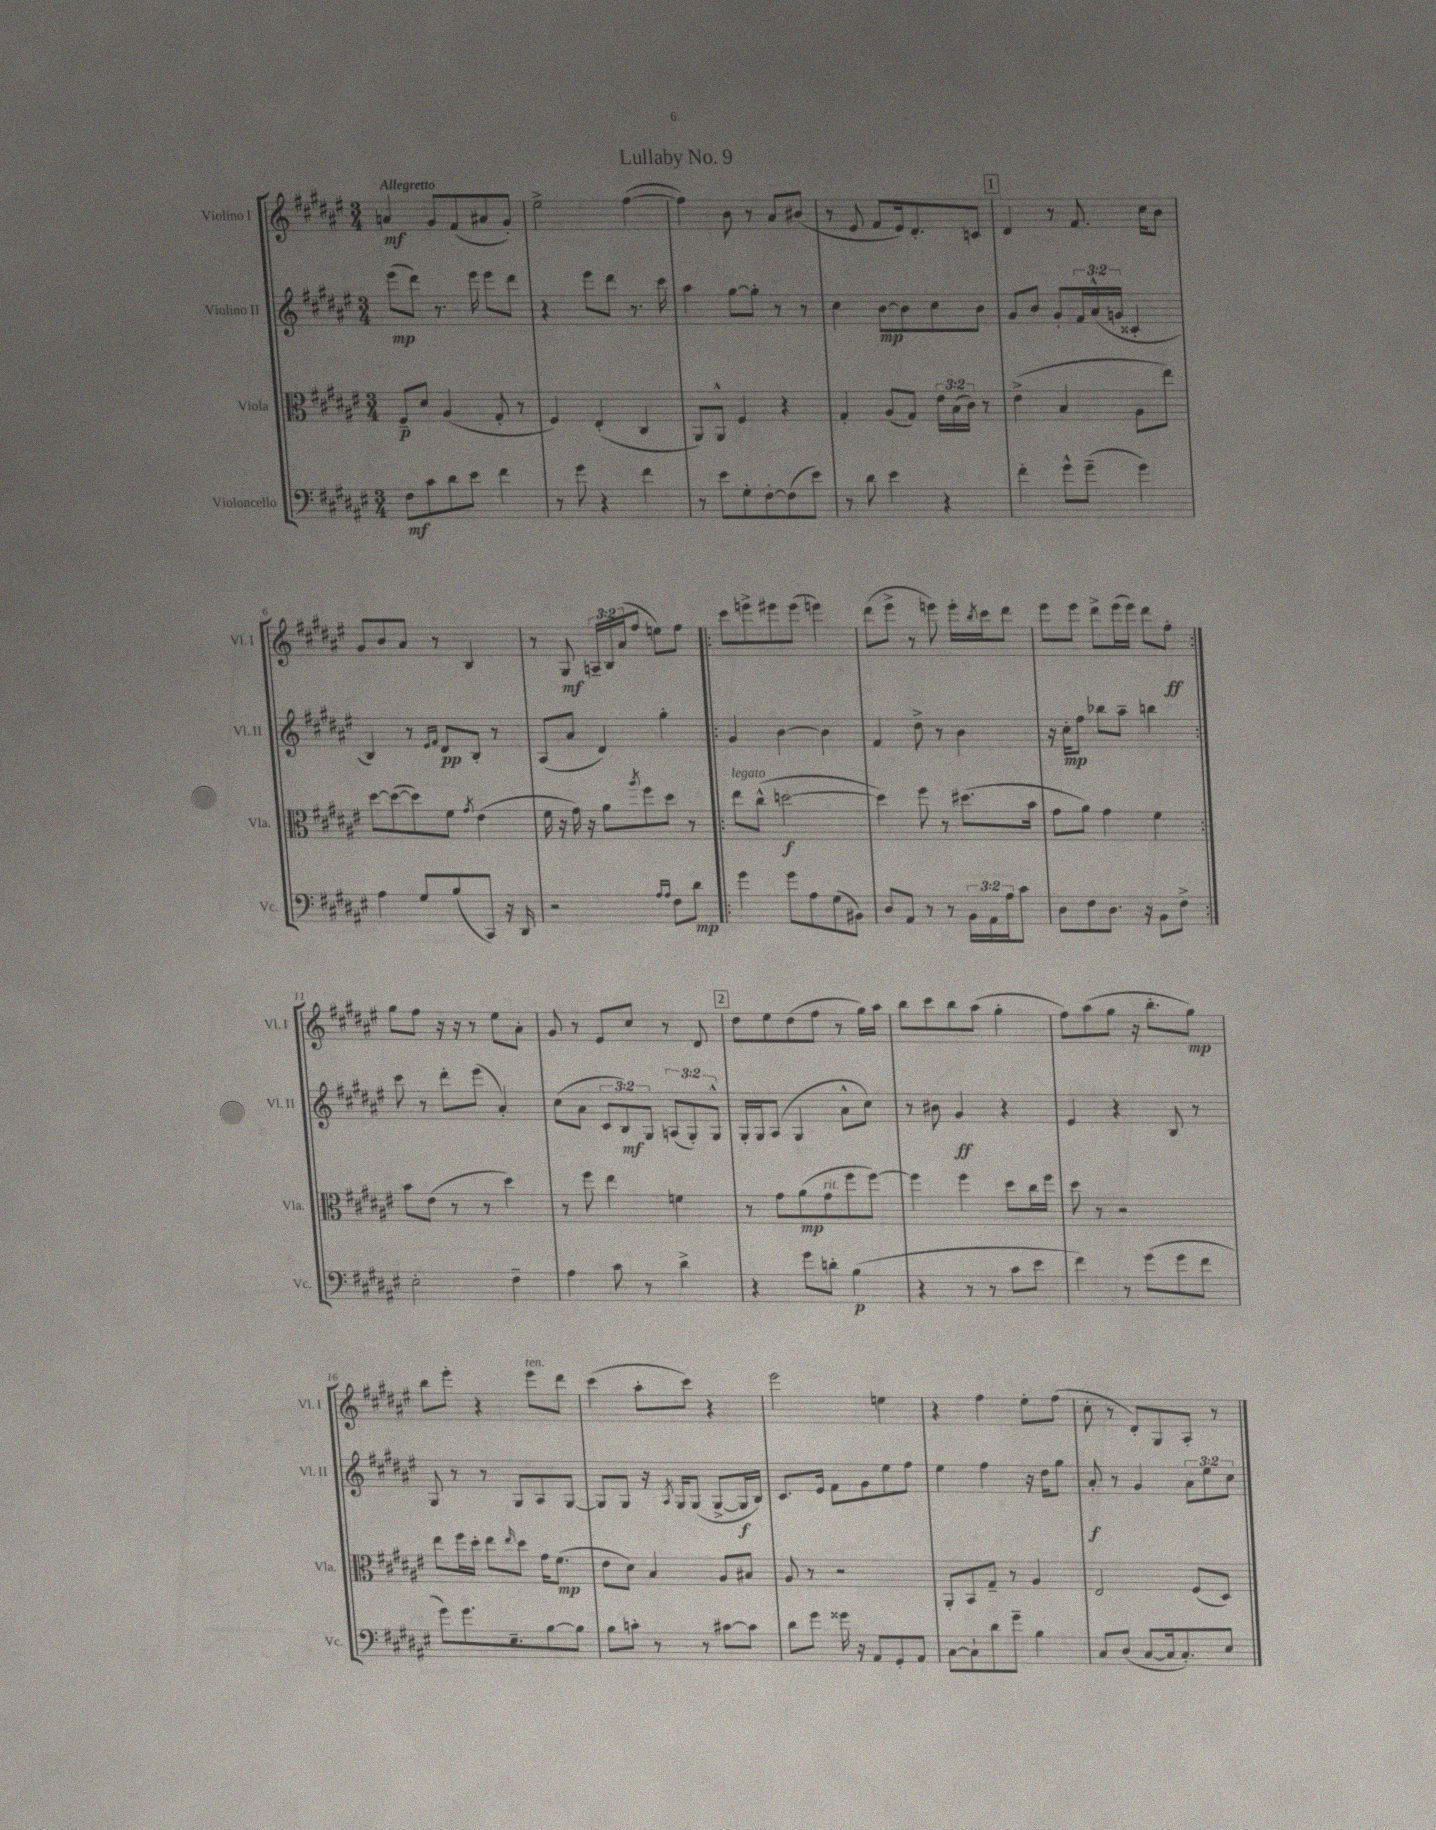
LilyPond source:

\header { title = "Lullaby No. 9" }
<<
\new StaffGroup <<
\new Staff = "s0" \with { instrumentName = "Violino I" shortInstrumentName = "Vl. I" } {
    \clef treble \key fis \major \numericTimeSignature \time 3/4 \override Staff.TupletNumber.text = #tuplet-number::calc-fraction-text \tempo "Allegretto"
    a'4\mf gis'8 fis'8( ais'8 gis'8-.) |
    eis''2-> fis''4~( |
    fis''4) b'8 r8 ais'8 bis'8( |
    r8 eis'8 fis'8 eis'16) dis'8.-. c'8 |
    \mark \markup { \box "1" } dis'4 r8 fis'8. cis''16 b'8 |
    gis'8 b'8 ais'8 r8 b4 |
    r8 gis8\mf \tuplet 3/2 { a16-- b16 ais'16( } fis''8 e''8) fis''8 |
    \repeat volta 2 { cis'''8 e'''8-> eis'''8 eis'''8( e'''4) |
    dis'''8( eis'''8-> r8 e'''8) e'''16-. \acciaccatura { b''8 } cis'''16 dis'''8 |
    eis'''8 eis'''8 dis'''8-> eis'''16( eis'''16) dis'''8 fis''8-.\ff | }
    gis''8 fis''8 r16 r16 r8 eis''8 ais'8-. |
    gis'8 r8 eis'8 cis''8 r8 dis'8 |
    \mark \markup { \box "2" } dis''8 eis''8 dis''8( fis''8 r8 gis''16) ais''16 |
    b''8 cis'''8 b''8 ais''8( gis''4-. |
    fis''8) ais''8( gis''8 r16 b''8.-. gis''8\mp) |
    b''8 eis'''8-. r4 eis'''8^\markup { \italic "ten." } dis'''8 |
    cis'''4( ais''8-. cis'''8) r4 |
    eis'''2 e''4 |
    r4 fis''4 eis''8-. fis''8( |
    cis''8-. r8 dis'8-.) gis8 ais8-. r8 \bar "|." |
}
\new Staff = "s1" \with { instrumentName = "Violino II" shortInstrumentName = "Vl. II" } {
    \clef treble \key fis \major \numericTimeSignature \time 3/4 \override Staff.TupletNumber.text = #tuplet-number::calc-fraction-text
    eis'''8\mp( dis'''8) r8. eis'''16 eis'''8 dis'''8 |
    r4 eis'''8 dis'''8 r8. cis'''16 |
    ais''4 gis''8~ gis''8-. r8 r8 |
    cis''4 b'8~\mp b'8 cis''8 b'8 |
    \mark \markup { \box "1" } gis'8 b'8 gis'8-. \tuplet 3/2 { fis'16 ais'16-^( g'16 } cisis'4-. |
    b4) r8 \grace { eis'16 fis'16 } dis'8\pp b8-. r8 |
    ais8( ais'8 dis'4) gis''4-. |
    \repeat volta 2 { gis'4 b'4~ b'4 |
    fis'4 dis''8-> r8 b'4 |
    r16 cis''16-.\mp fis''8 bes''8 ais''8-- b''4 | }
    cis'''8 r8 dis'''8-. eis'''8( ais'4-.) |
    cis''8( ais'8 \tuplet 3/2 { cis'8 b8\mf) gis8 } \tuplet 3/2 { a8( gis8-.) gis8-^ } |
    \mark \markup { \box "2" } gis16-. gis16 ais8( gis4 ais'8-^ cis''8) |
    r8 bis'8 gis'4\ff r4 |
    eis'4 r4 b8 r8 |
    gis8 r8 r8 gis8 ais8 gis8~ |
    gis8 gis8 r16 \acciaccatura { ais8 } gis16 gis8( gis8~-> gis16\f b16) |
    cis'8. eis'16 fis'8 gis'8 eis''8 fis''8 |
    eis''4 fis''4 r16 dis''16 gis''8 |
    ais'8-.\f r8 gis'4 \tuplet 3/2 { ais'8 eis''8 cis''8 } \bar "|." |
}
\new Staff = "s2" \with { instrumentName = "Viola" shortInstrumentName = "Vla." } {
    \clef alto \key fis \major \numericTimeSignature \time 3/4 \override Staff.TupletNumber.text = #tuplet-number::calc-fraction-text
    fis8--\p dis'8 ais4( gis8-. r8 |
    fis4) eis4-.( cis4 |
    ais,8) ais,8-^ fis4 r4 |
    gis4-. ais8( gis8) \tuplet 3/2 { eis'16 b16( cis'16) } r8 |
    \mark \markup { \box "1" } eis'4->( b4 ais8 eis''8) |
    dis''8~ dis''8~( dis''8) fis'8 \acciaccatura { gis'8 } eis'4( |
    fis'16 r16 gis'16) r16 ais'8 \acciaccatura { ais''8 } fis''8 dis''8 r8 |
    \repeat volta 2 { eis''8^\markup { \italic "legato" } cis''8-^( d''2~\f |
    d''4) fis''8 r8 dis''8.( b'16 |
    gis'8 ais'8) gis'4 fis'4 | }
    b'8 eis'8( r8 r8 dis''4) |
    r8 fis''8 eis''4 f'4 |
    \mark \markup { \box "2" } r8 gis'8 ais'8\mp( gis'8^\markup { \italic "rit." } fis''8 fis''8~) |
    fis''4 fis''4 dis''8 cis''16 fis''16 |
    dis''8 r8 r2 |
    eis''8 fis''16 dis''16-. eis''8 \grace { eis''16 } dis''8 gis'16 fis'8.\mp( |
    eis'8 dis'8) b4 ais8 bis8 |
    ais8 r8 r2 |
    ais,8-. b,8 gis8-- r8 ais4 |
    eis2 fis8( dis8) \bar "|." |
}
\new Staff = "s3" \with { instrumentName = "Violoncello" shortInstrumentName = "Vc." } {
    \clef bass \key fis \major \numericTimeSignature \time 3/4 \override Staff.TupletNumber.text = #tuplet-number::calc-fraction-text
    fis8\mf cis'8 dis'8 eis'8 fis'4 |
    r8 gis'8 r4 fis'4 |
    r8 eis'8 gis8-. fis8~-. fis8( eis'8) |
    r8 dis'8 eis'4 r4 |
    \mark \markup { \box "1" } fis'4-. gis'8-^ gis'8--( gis'4) |
    ais4 gis8 b8( cis,8) r16 dis,16 |
    r2 \grace { ais16 ais16 } fis8 dis'8\mp |
    \repeat volta 2 { gis'4 gis'8 ais8 gis8( bis,8) |
    dis8 ais,8 r8 r8 \tuplet 3/2 { b,16 ais,16 ais16 } cis'8 |
    dis8 fis8 dis8. r16 b,8 fis8-> | }
    eis2-. fis4-- |
    ais4 cis'8 r8 dis'4-> |
    \mark \markup { \box "2" } r4 gis'8 d'8-. b4\p( |
    r4 r8 r8 cis'8 eis'8 |
    fis'4) r8 gis'8( gis'8 fis'8 |
    gis'8) gis'8. eis8.-- b8~ b8 |
    b8 c'8-. r8 r8 cis'8~ cis'8 |
    dis'8 gis'8 gisis'16 r16 ais,8 gis,8-. ais,8 |
    cis8~ cis8-! dis'8 gis'8-- b4 |
    cis8 dis8( cis8~ cis16 cis8.-.) eis8 \bar "|." |
}
>>
>>
